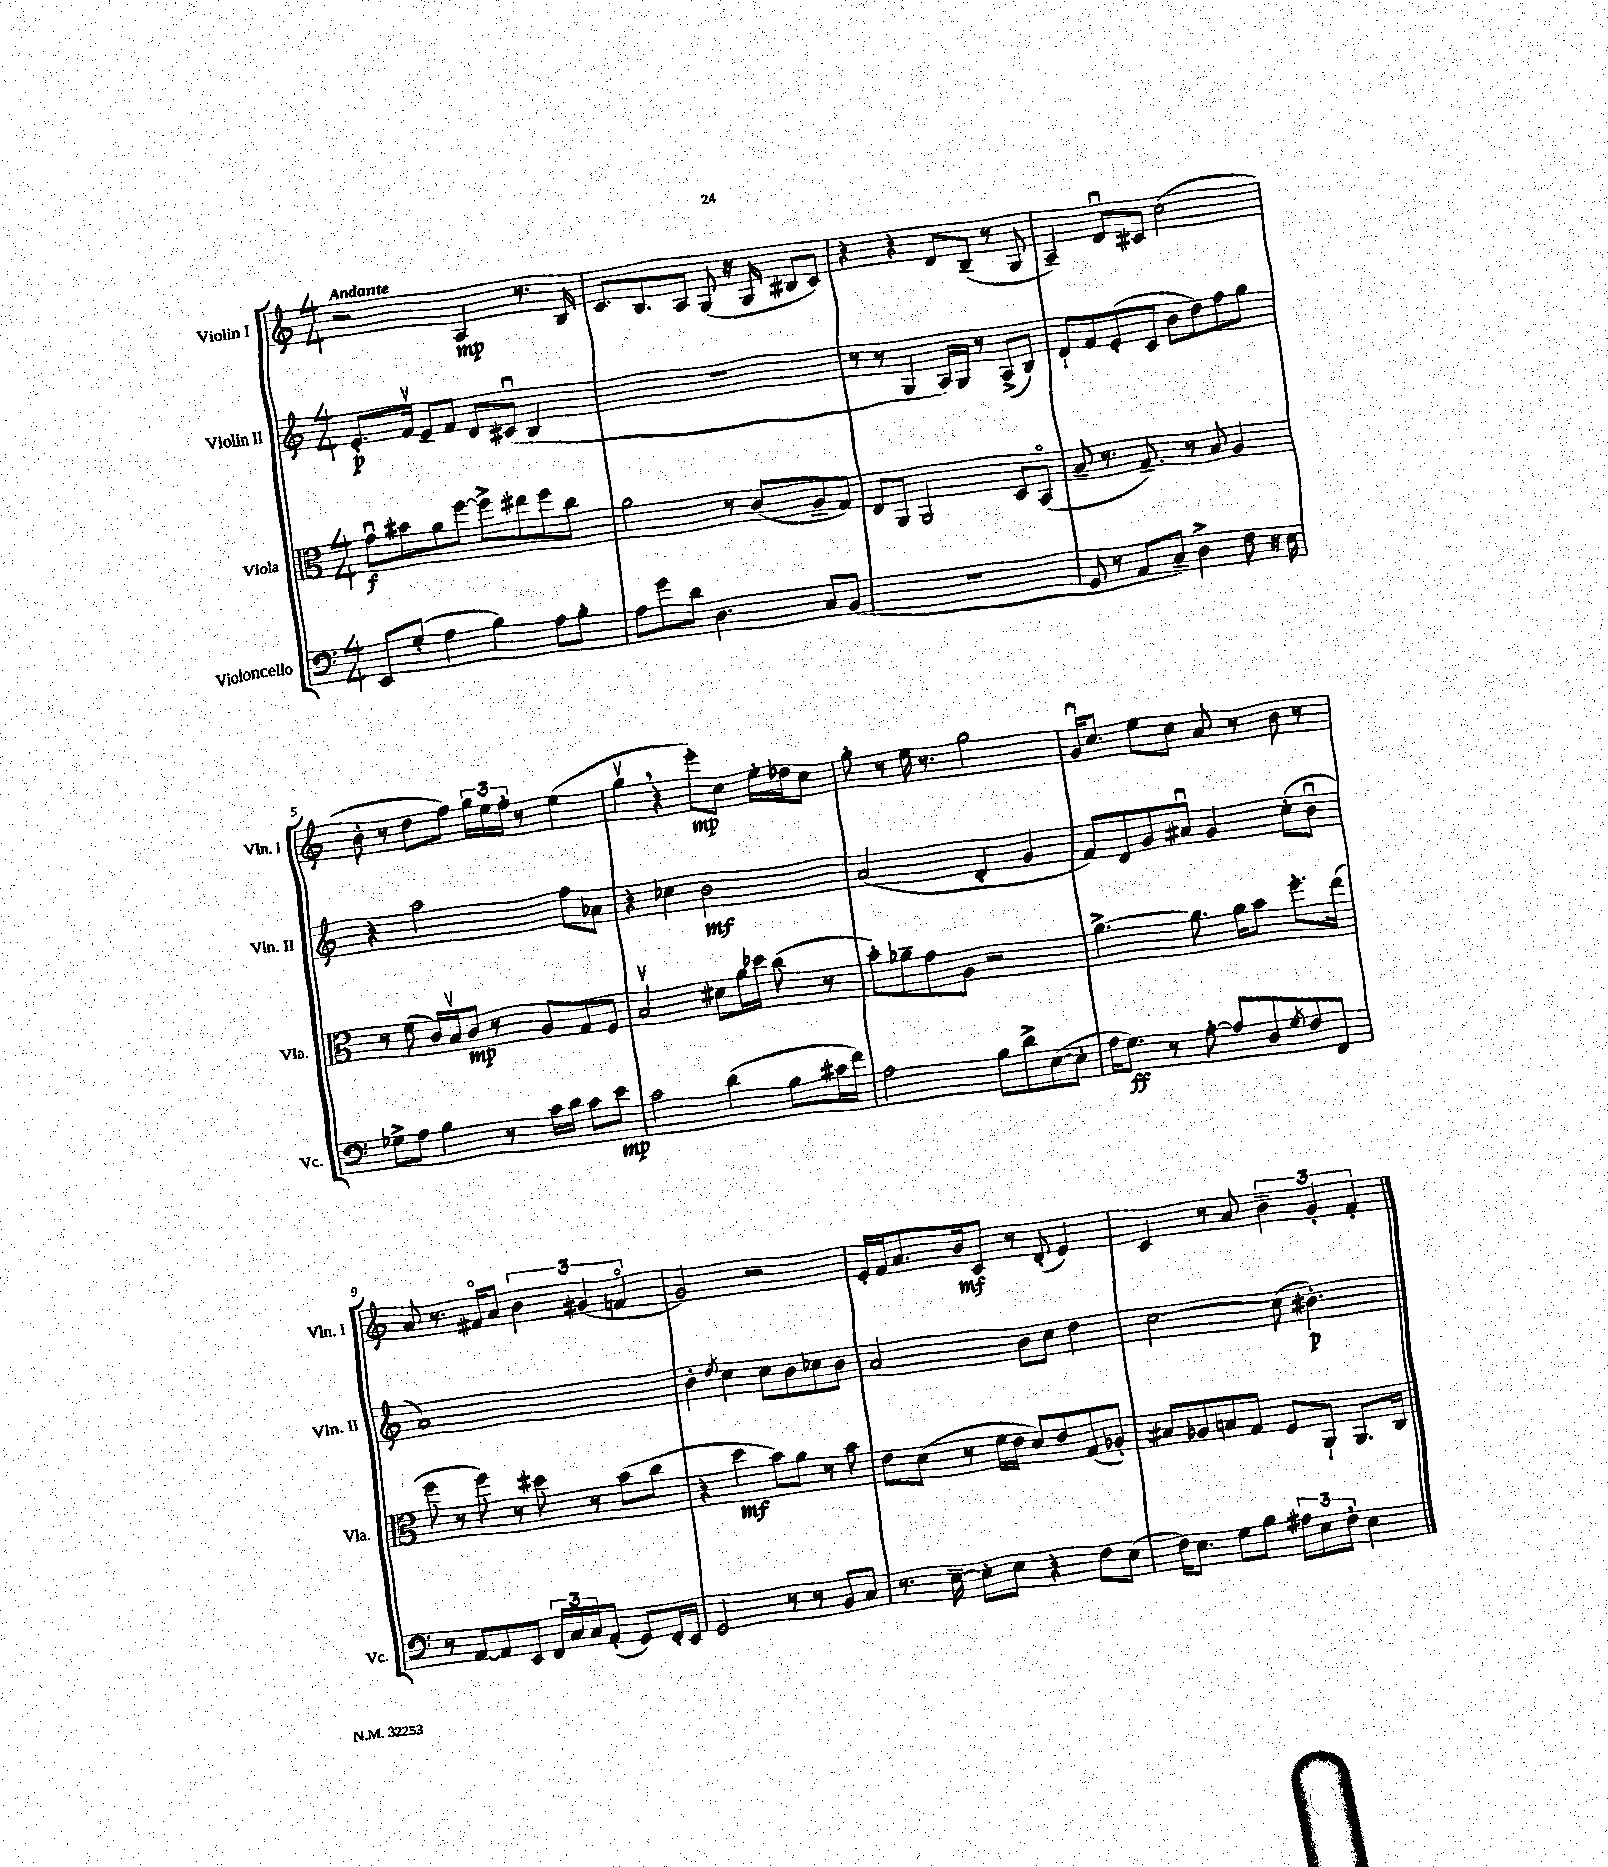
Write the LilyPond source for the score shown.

<<
\new StaffGroup <<
\new Staff = "s0" \with { instrumentName = "Violin I" shortInstrumentName = "Vln. I" } {
    \clef treble \key c \major \numericTimeSignature \time 4/4 \tempo "Andante"
    r2 a4\mp r8. b16 |
    c'8. b8. a8 g8( r16 g16 bis8 c'8) |
    r4 r4 d'8 b8--( r8 g8 |
    a4--) d'8\downbow cis'8 c''2( |
    b'8-. r8 d''8 f''8) \tuplet 3/2 { g''16 e''16 f''16-. } r8 e''4( |
    g''4\upbow \breathe r4 e'''8-.\mp) c''8 e''16-. des''16 c''8 |
    g''8-. r8 e''16 r8. g''2 |
    g'16\downbow c''8. e''8 c''8 a'8 r8 b'8 r8 |
    a'8 r8. fis'16\flageolet a'8 \tuplet 3/2 { b'4 gis'4( f'4\flageolet } |
    g'2) r2 |
    e'16-. f'16 a'8. b'16\mf c'8 r8 d'8-.( e'4) |
    c'4 r8 a'8 \tuplet 3/2 { b'4-- g'4-. f'4-. } \bar "|." |
}
\new Staff = "s1" \with { instrumentName = "Violin II" shortInstrumentName = "Vln. II" } {
    \clef treble \key c \major \numericTimeSignature \time 4/4
    e'8.-.\p f'16\upbow e'8-- f'8 d'8 cis'8\downbow( b4 |
    R1 |
    r8 r8 g4 a16) g16 r8 a8->( b8) |
    d'8-! f'8 e'8-.( c'8 b'8 d''8) f''8 g''8 |
    r4 a''2 f''8 aes'8 |
    r4 ces''4 b'2\mf |
    a'2( d'4-. g'4 |
    f'8) d'8 g'8 ais'8\downbow g'4 c''8-.( b'8\downbow |
    a'1) |
    b'4-. \acciaccatura { d''8 } c''4 c''8 b'8 ces''8 b'8 |
    a'2 b'8 c''8 d''4 |
    c''2~ c''8( bis'4.-.\p) \bar "|." |
}
\new Staff = "s2" \with { instrumentName = "Viola" shortInstrumentName = "Vla." } {
    \clef alto \key c \major \numericTimeSignature \time 4/4
    g'8\downbow\f bis'8 a'8 f''8~ f''8-> eis''8 f''8 c''8 |
    a'2 r8 c'8( a8-- g8) |
    e8 a,8 a,2 d8 b,8\flageolet( |
    b8-- r8. g8.--) r8 b8 a4 |
    r8 f'8( c'16) b16\upbow c'8\mp r8 a8 g8 f8 |
    b2\upbow dis'8 a'16 des''16 c''8( r8 |
    b'8-.) aes'8-- g'8 a8 r2 |
    a'4.~-> a'8. a'16 b'8 f''8.-. e''16( |
    f''8 r8 f''8) r8 dis''8 r8 b'8( c''8 |
    r4 d''4\mf b'8) a'8 r8 b'8 |
    e'8 d'8( r8 f'16 e'16 d'8) e'8 g8( aes8-.) |
    bis8 aes8 b8 g8 f8 a,8-! a,8. c16 \bar "|." |
}
\new Staff = "s3" \with { instrumentName = "Violoncello" shortInstrumentName = "Vc." } {
    \clef bass \key c \major \numericTimeSignature \time 4/4
    e,8 g8-.( a4 b4) a8 b8-. |
    a8 g'8 d'8 d4. c8 b,8( |
    R1 |
    g,8 r8 a,8 c8--) d4-> f8 r16 e16 |
    ges8-> a8 b4 r8 c'16 d'16 c'8 e'8\mp |
    c'2 d'4( b8 cis'16 f'16) |
    a2 b8 d'8-> e8~( e8-. |
    a16 g8.\ff) r8 a8~-. a8 d8 \acciaccatura { g8 } f8 f,8 |
    r8 a,8~ a,8 e,8 \tuplet 3/2 { f,16 c16 c16 } a,8-.( g,8) f,16-. e,16 |
    g,2 r8 r8 b,8 c8 |
    r8. e16~-- e8-. e8 r4 f8 e8( |
    f16) e8. g8 b8 \tuplet 3/2 { ais8 e8 f8-. } e4 \bar "|." |
}
>>
>>
